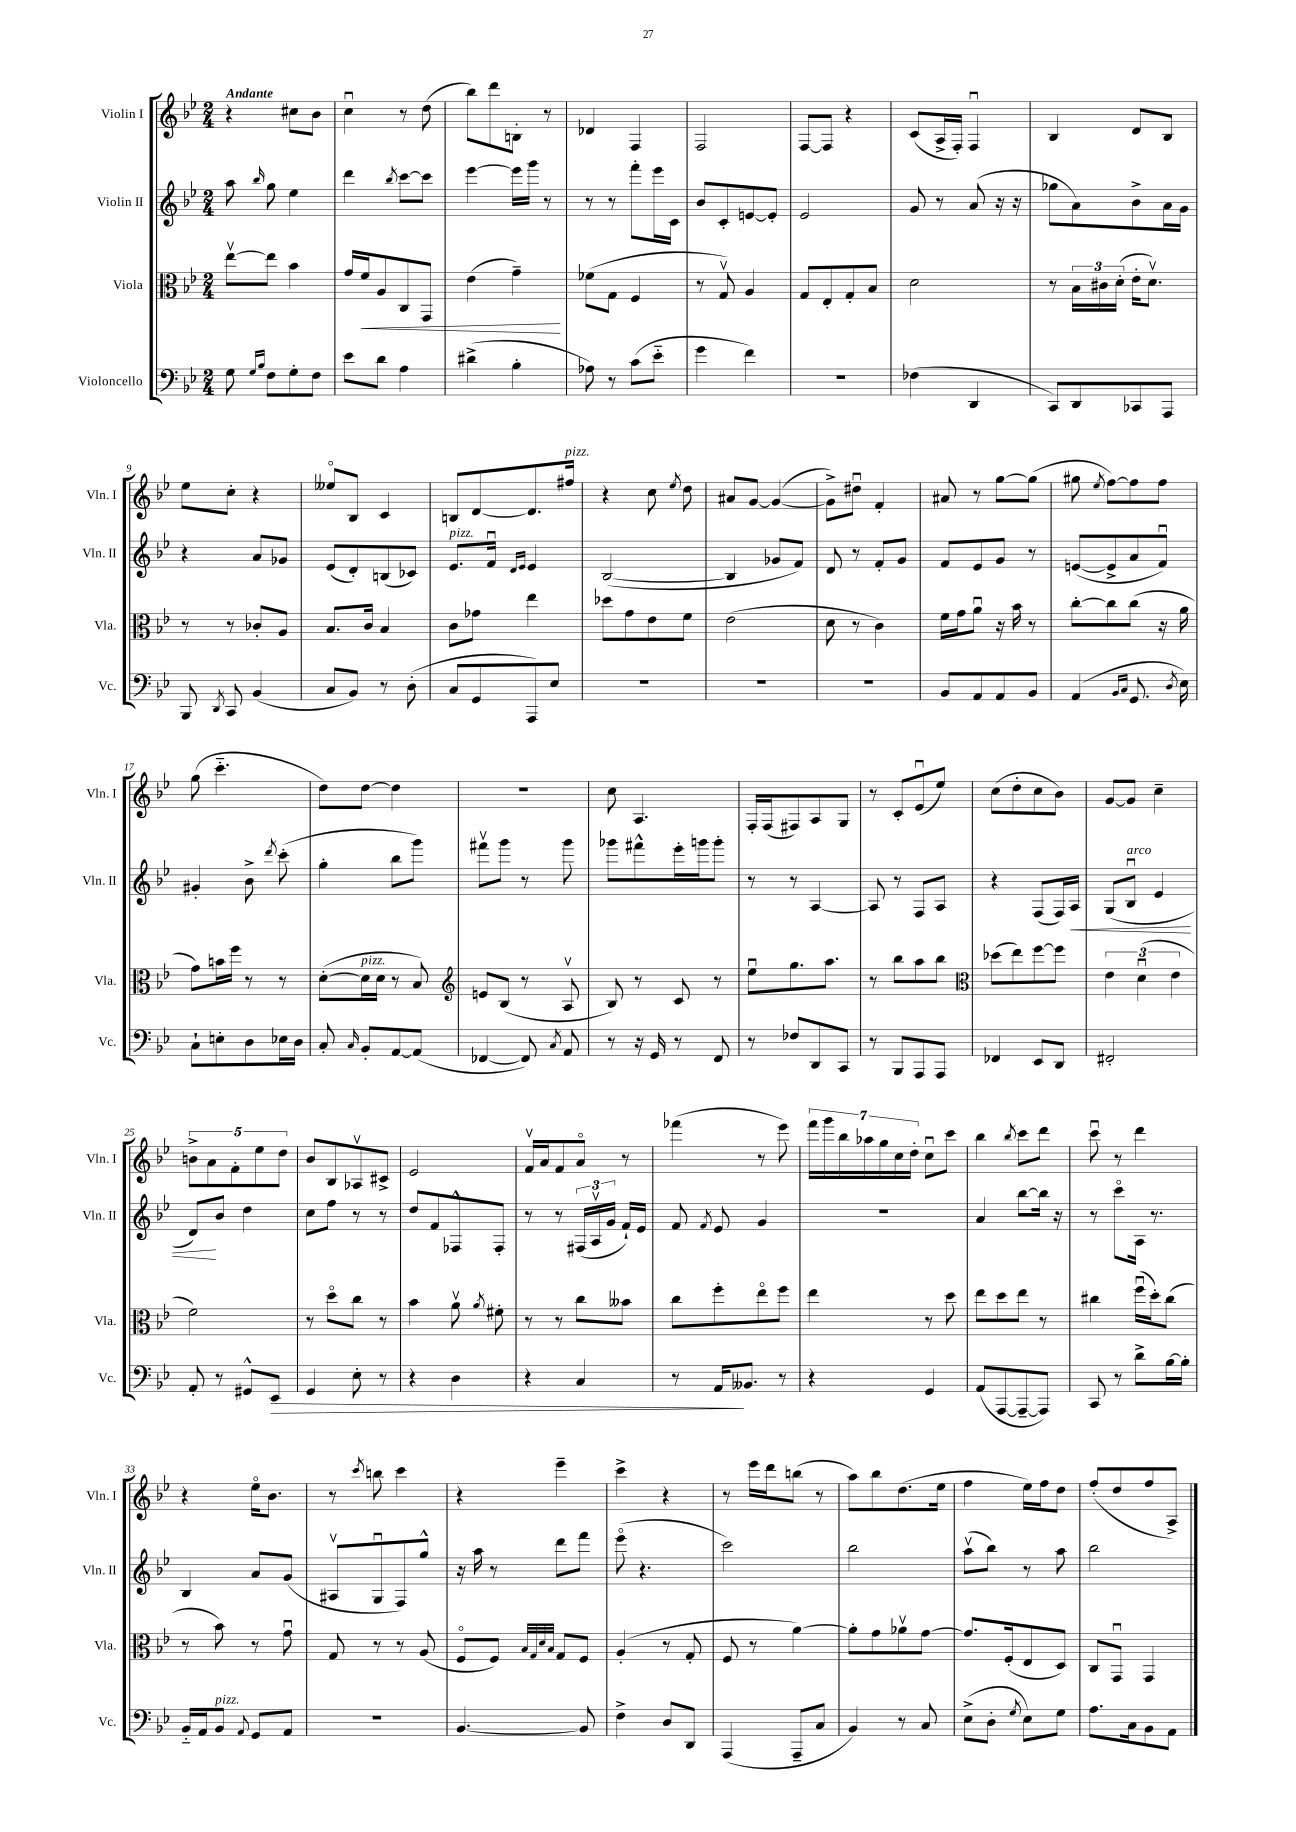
<<
\new StaffGroup <<
\new Staff = "s0" \with { instrumentName = "Violin I" shortInstrumentName = "Vln. I" } {
    \clef treble \key bes \major \numericTimeSignature \time 2/4 \tempo "Andante"
    \autoBeamOff r4 cis''8[ bes'8] |
    c''4\downbow r8 d''8( |
    bes''8[) d'''8 b8]-. r8 |
    des'4 f4 |
    f2 |
    f8[~ f8] r4 |
    c'8[( a16-> f16]-.) f4\downbow |
    bes4 d'8[ bes8] |
    ees''8[ c''8]-. r4 |
    eeses''8[\flageolet bes8] c'4 |
    b8[ d'8~ d'8. fis''16]^\markup { \italic "pizz." } |
    r4 c''8 \acciaccatura { ees''8 } d''8 |
    ais'8[ g'8]~ g'4~( |
    g'8[->) dis''8]\downbow f'4-. |
    ais'8 r8 g''8[~ g''8]( |
    gis''8 \acciaccatura { ees''8 } f''8[~) f''8 f''8] |
    g''8( c'''4.-_ |
    d''8[) d''8]~ d''4 |
    r2 |
    c''8 a4. |
    f16[-. f16( fis8) a8 g8] |
    r8 c'8[-. ees'8\downbow( ees''8]) |
    c''8[( d''8-. c''8 bes'8]) |
    g'8[~ g'8] c''4-- |
    \tuplet 5/4 { b'8[-> a'8 f'8-. ees''8 d''8] } |
    bes'8[ bes8 aes8\upbow cis'8]-> |
    ees'2 |
    f'16[\upbow a'16 f'8 a'8]\flageolet r8 |
    fes'''4( r8 ees'''8) |
    \tuplet 7/4 { f'''16[ g'''16 bes''16 aes''16 g''16 c''16 d''16]-. } c''8[\downbow c'''8] |
    bes''4 \acciaccatura { bes''8 } c'''8[ d'''8] |
    c'''8\downbow r8 d'''4 |
    r4 ees''16[\flageolet bes'8.] |
    r8 \acciaccatura { c'''8 } b''8 c'''4 |
    r4 ees'''4-- |
    c'''4-> r4 |
    r8 ees'''16[ d'''16 b''8]( r8 |
    a''8[) bes''8 d''8.( ees''16] |
    f''4 ees''16[) f''16 d''8] |
    f''8[-.( d''8 f''8 a8]->) \bar "|." |
}
\new Staff = "s1" \with { instrumentName = "Violin II" shortInstrumentName = "Vln. II" } {
    \clef treble \key bes \major \numericTimeSignature \time 2/4
    \autoBeamOff a''8 \grace { bes''16 } g''8 ees''4 |
    d'''4 \acciaccatura { bes''8 } c'''8[~ c'''8] |
    ees'''4~ ees'''16[ g'''16] r8 |
    r8 r8 f'''8[-. ees'''16 c'16] |
    bes'8[ c'8-. e'8~ e'8]-. |
    ees'2 |
    g'8 r8 a'8( r16 r16 |
    ges''8[ a'8) bes'8-> a'16 g'16] |
    r4 a'8[ ges'8] |
    ees'8[( d'8-.) b8( ces'8]) |
    ees'8.[^\markup { \italic "pizz." } f'16]\downbow \grace { d'16[ ees'16] } ees'4 |
    bes2~( |
    bes4 ges'8[ f'8]) |
    d'8 r8 f'8[-. g'8] |
    f'8[ ees'8 g'8] r8 |
    e'8[~( e'8-> a'8 f'8]\downbow) |
    gis'4-. bes'8-> \acciaccatura { d'''8 } c'''8-.( |
    g''4-. bes''8[ g'''8]) |
    fis'''8[\upbow g'''8] r8 g'''8 |
    ges'''8[ fis'''8-^ ees'''16-. g'''16 g'''8]-. |
    r8 r8 a4~ |
    a8 r8 f8[ a8] |
    r4 f8[( f16) a16]\< |
    g8[( bes8]\downbow^\markup { \italic "arco" } ees'4 |
    d'8[\!) bes'8] d''4 |
    c''8[ f''8] r8 r8 |
    d''8[ f'8 fes8-^ fes8]-. |
    r8 r8 \tuplet 3/2 { fis16[( a16\upbow g'16] } f'16[-!) ees'16] |
    f'8 \acciaccatura { f'8 } ees'8 g'4 |
    r2 |
    a'4 bes''8[~ bes''16] r16 |
    r8 c'''8[\flageolet a16] r8. |
    bes4 a'8[ g'8]( |
    ais8[\upbow g8\downbow f8) g''8]-^ |
    r16 a''16 r8 d'''8[ f'''8] |
    ees'''8\flageolet( r4. |
    c'''2) |
    bes''2 |
    a''8[\upbow( bes''8]) r8 a''8 |
    bes''2 \bar "|." |
}
\new Staff = "s2" \with { instrumentName = "Viola" shortInstrumentName = "Vla." } {
    \clef alto \key bes \major \numericTimeSignature \time 2/4
    \autoBeamOff ees''8[~\upbow ees''8] bes'4 |
    g'16[ f'16\< a8 c8 g,8] |
    ees'4( g'4--\!) |
    fes'8[( g8] f4 |
    r8 g8\upbow) a4 |
    g8[ ees8-. g8-. bes8] |
    d'2 |
    r8 \tuplet 3/2 { bes16[ cis'16 d'16]-.( } ees'16[-. d'8.]\upbow) |
    r8 r8 ces'8[-. a8] |
    bes8.[ c'16] bes4 |
    c'8[ ges'8] ees''4 |
    des''8[ g'8 ees'8 f'8] |
    ees'2( |
    d'8 r8 c'4) |
    f'16[ g'16 a'8]\downbow r16 bes'16 r8 |
    c''8[~-. c''8 c''8]( r16 a'16 |
    g'8[) b'16 f''16] r8 r8 |
    d'8[~-.( d'16^\markup { \italic "pizz." } d'16] r8 bes8) |
    \clef treble e'8[ bes8]( r8 a8\upbow |
    bes8) r8 c'8 r8 |
    ees''8[\downbow g''8. a''8.] |
    r8 bes''8[ a''8 bes''8] |
    \clef alto des''8[( ees''8) f''8~ f''8] |
    \tuplet 3/2 { ees'4 d'4\downbow( ees'4 } |
    f'2) |
    r8 d''8[\flageolet c''8] r8 |
    bes'4 a'8\upbow \acciaccatura { a'8 } fis'8-. |
    r8 r8 c''8[ beses'8] |
    c''8[ f''8-. ees''8\flageolet f''8] |
    ees''4 r8 d''8 |
    ees''8[ d''8 ees''8] r8 |
    cis''4 f''16[\downbow( d''16-.) cis''8]( |
    r8 bes'8) r8 g'8\downbow |
    g8 r8 r8 a8( |
    f8[\flageolet f8]) \grace { bes32[ g32 d'32 bes32] } g8[ f8] |
    a4-.( r8 g8-. |
    f8 r8 a'4~) |
    a'8[-. g'8 aes'8\upbow g'8]~ |
    g'8.[ f16-.( ees8 d8]) |
    c8[ g,8]\downbow g,4 \bar "|." |
}
\new Staff = "s3" \with { instrumentName = "Violoncello" shortInstrumentName = "Vc." } {
    \clef bass \key bes \major \numericTimeSignature \time 2/4
    \autoBeamOff g8 \grace { g16[ bes16] } f8[ g8-. f8] |
    ees'8[ d'8] a4 |
    dis'4->( bes4-. |
    aes8) r8 c'8[( ees'8]-_ |
    g'4 f'4) |
    R2 |
    fes4( d,4 |
    c,8[) d,8 ces,8 a,,8] |
    bes,,8 \acciaccatura { d,8 } c,8 bes,4( |
    c8[ bes,8]) r8 d8-.( |
    c8[ g,8 a,,8) ees8] |
    R2 |
    R2 |
    R2 |
    bes,8[ a,8 a,8 bes,8] |
    a,4( \grace { bes,16[ c16] } g,8. \acciaccatura { d8 } ees16) |
    c8[-! e8-. d8 ees16 d16] |
    c8-. \grace { c16 } bes,8[-. a,8~ a,8]( |
    fes,4~ fes,8) \acciaccatura { c8 } a,8 |
    r8 r16 g,16 r8 f,8 |
    r8 fes8[ d,8 c,8] |
    r8 bes,,8[ a,,8 a,,8] |
    fes,4 ees,8[ d,8] |
    fis,2-. |
    a,8-. r8 gis,8[-^ ees,8]\> |
    g,4 ees8-. r8 |
    r4 d4 |
    r4 c4 |
    r8 a,16[\! beses,8.] r8 |
    r4 g,4 |
    a,8[( a,,8~ a,,8~-- a,,8]) |
    c,8 r8 d'8[-> bes16~ bes16]-. |
    bes,16[-_ a,16 bes,8]^\markup { \italic "pizz." } \appoggiatura { a,8 } g,8[ a,8] |
    r2 |
    bes,4.~ bes,8 |
    f4-> d8[ d,8] |
    a,,4( a,,8[-- c8] |
    bes,4) r8 c8 |
    ees8[->( d8]-. \acciaccatura { g8 } ees8[) g8] |
    a8.[ c16 bes,8 a,8] \bar "|." |
}
>>
>>
